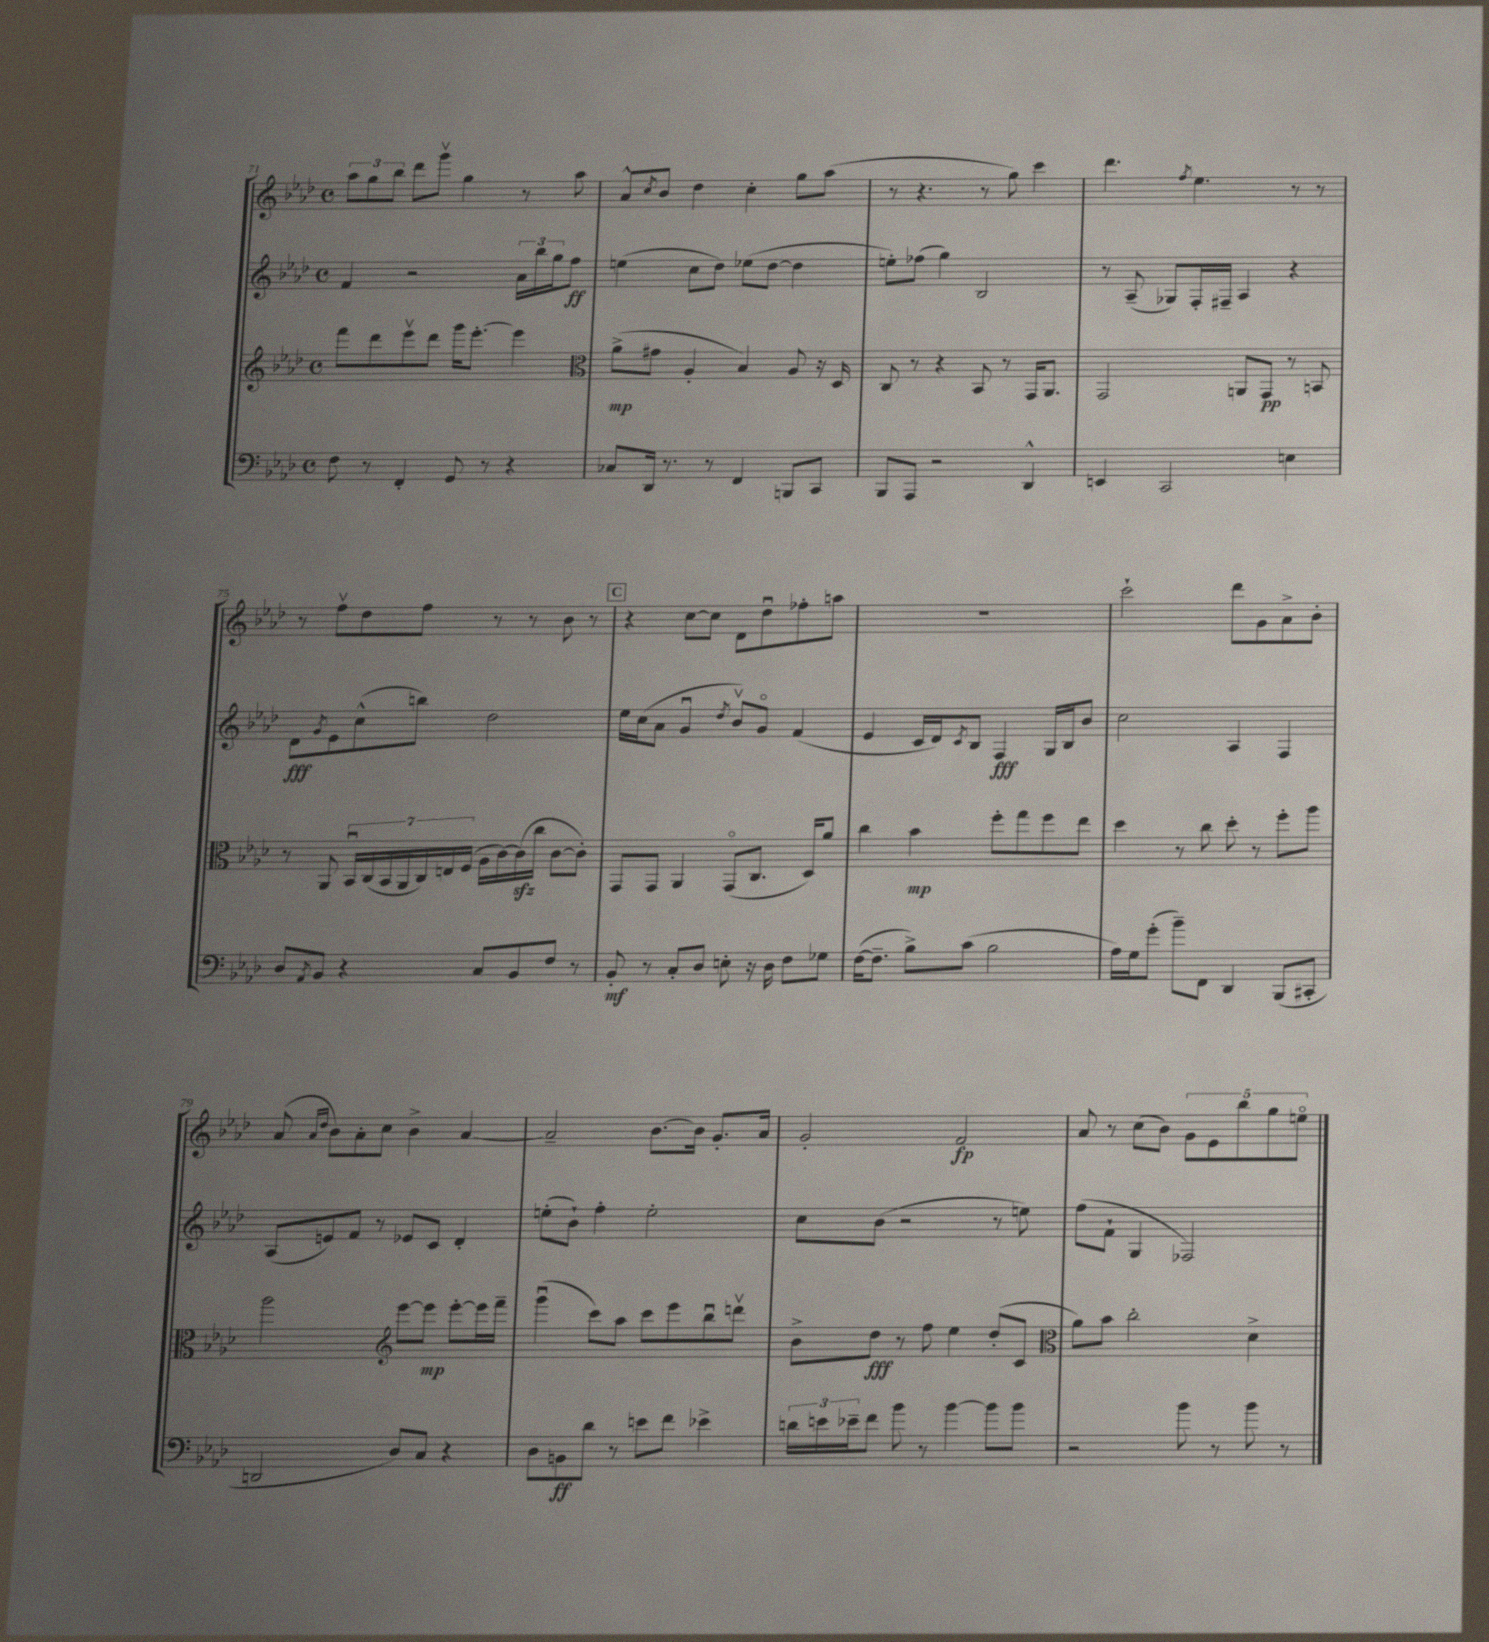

**kern	**kern	**kern	**kern
*staff4	*staff3	*staff2	*staff1
*clefF4	*clefG2	*clefG2	*clefG2
*k[b-e-a-d-]	*k[b-e-a-d-]	*k[b-e-a-d-]	*k[b-e-a-d-]
*M4/4	*M4/4	*M4/4	*M4/4
*met(c)	*met(c)	*met(c)	*met(c)
8F	8fff	4f	12aa-
.	.	.	12gg
8r	8ddd-	.	.
.	.	.	12bb-
4FF'	8eee-v	2r	8ddd-
.	8ddd-	.	8gggv
8GG	16ggg	.	4gg
.	[8.eee-'	.	.
8r	.	.	.
4r	4eee-]	24a-	8r
.	.	24bb-	.
.	.	24gg	.
.	.	8ff	8aa-
=	=	=	=
*	*clefC3	*	*
8C-	(8a-^	(4ee	8a-^^
.	.	.	8qcc
16DD-	8g#	.	8b-
8.r	.	.	.
.	4A-'	8cc	4dd-
8r	.	8dd-)	.
4FF	4B-)	(8ee-	4cc'
.	.	[8dd-	.
8BBB	8A-	4dd-]	8gg
8CC	16r	.	(8aa-
.	16D-	.	.
=	=	=	=
8BBB-	8C	8ee')	8r
8AAA-	8r	(8ff-	4.r
2r	4r	4gg)	.
.	8BB-	2B-	8r
.	8r	.	8gg)
4DD-^^	16GG	.	4ccc
.	8.AA-	.	.
=	=	=	=
4EE	2GG	8r	4.ddd-
.	.	(8A-~	.
2CC	.	8G-)	.
.	.	.	8qff
.	.	16F'	4.ee-
.	.	16F#~	.
.	8AA	4A-	.
.	8GG	.	.
4E	8r	4r	8r
.	8BB	.	8r
=	=	=	=
8D-	8r	8d-	8r
8qAA-	.	8qg	.
8BB-	8AA-	8e-	8ffv
4r	28BB-u	(8cc^^	8dd-
.	(28C	.	.
.	28BB-	.	.
.	28AA-	.	.
.	.	8bb)	8ff
.	28C)	.	.
.	28E	.	.
.	(28F	.	.
8C	16A-	2dd-	8r
.	[16c)	.	.
8BB-	(16c]	.	8r
.	16cc	.	.
8F	[8c	.	8b-
8r	8c'])	.	8r
=	=	=	=
8BB-'	8GG	16ee-	4r
.	.	(16cc	.
8r	8GG	8a-	.
8C'	4AA-	4gu	[8cc
8D-	.	.	8cc]
.	.	8qdd-	.
8E'	(8GGo	8b-v)	8d-
16r	8.C	8go	8dd-u
16D-	.	.	.
8F	.	(4f	8ff-'
.	16D-)	.	.
8G-	8a-	.	8aa
=	=	=	=
([16F	4cc	4e-	1r
8.F~]	.	.	.
8B-^)	4b-	16c	.
.	.	16d-)	.
.	.	8qc	.
(8c	.	8B-	.
2B-	8ff'	4F	.
.	8gg	.	.
.	8ff	16G	.
.	.	16B-	.
.	8ee-	8b-	.
=	=	=	=
16A-)	4dd-	2cc	2ccc`
16G	.	.	.
(8g'	.	.	.
8b-~)	8r	.	.
8FF	8cc	.	.
4DD-	8dd-'	4A-	8ddd-
.	8r	.	8g
(8BBB-	8ff'	4F	8a-^
8CC#'	8aa-	.	8b-'
=	=	=	=
2DD	2aa-	(8A-	(8a-
.	.	.	16qqa-
.	.	.	16qqdd-
.	.	8e)	8b-)
.	.	8f	8a-'
.	.	8r	8cc
*	*clefG2	*	*
8D-)	[8eee-	8e-	4b-^
8C	8eee-]	8c	.
4r	[8eee-'	4d-'	[4a-
.	16eee-]	.	.
.	16fff~	.	.
=	=	=	=
8D-	(4gggu	(8ee'	2a-~]
8BB	.	8b-`)	.
8d-	8ccc)	4ff'	.
8r	8aa-	.	.
8e	8ccc	2ee'	[8.b-
8f	8eee-	.	.
.	.	.	16b-]
4e-^	8bb-u	.	8.g'
.	8dddv	.	.
.	.	.	16a-
=	=	=	=
24d	8b-^	8cc	2g'
24e	.	.	.
24e-~	.	.	.
8f	8dd-	(8b-	.
8b-	8r	2r	.
8r	8ff	.	.
[4b-	4ee-	.	2f
8b-]	(8dd-'	8r	.
8b-	8c	8ee)	.
=	=	=	=
*	*clefC3	*	*
2r	8a-)	(8ff	8a-
.	8b-	8f`	8r
.	2cc'	4G	(8cc
.	.	.	8b-)
8b-	.	2F-)	10g
.	.	.	10e-
8r	.	.	.
.	.	.	10bb-
8b-	4d-^	.	.
.	.	.	10gg
8r	.	.	.
.	.	.	10eeo
==	==	==	==
*-	*-	*-	*-
